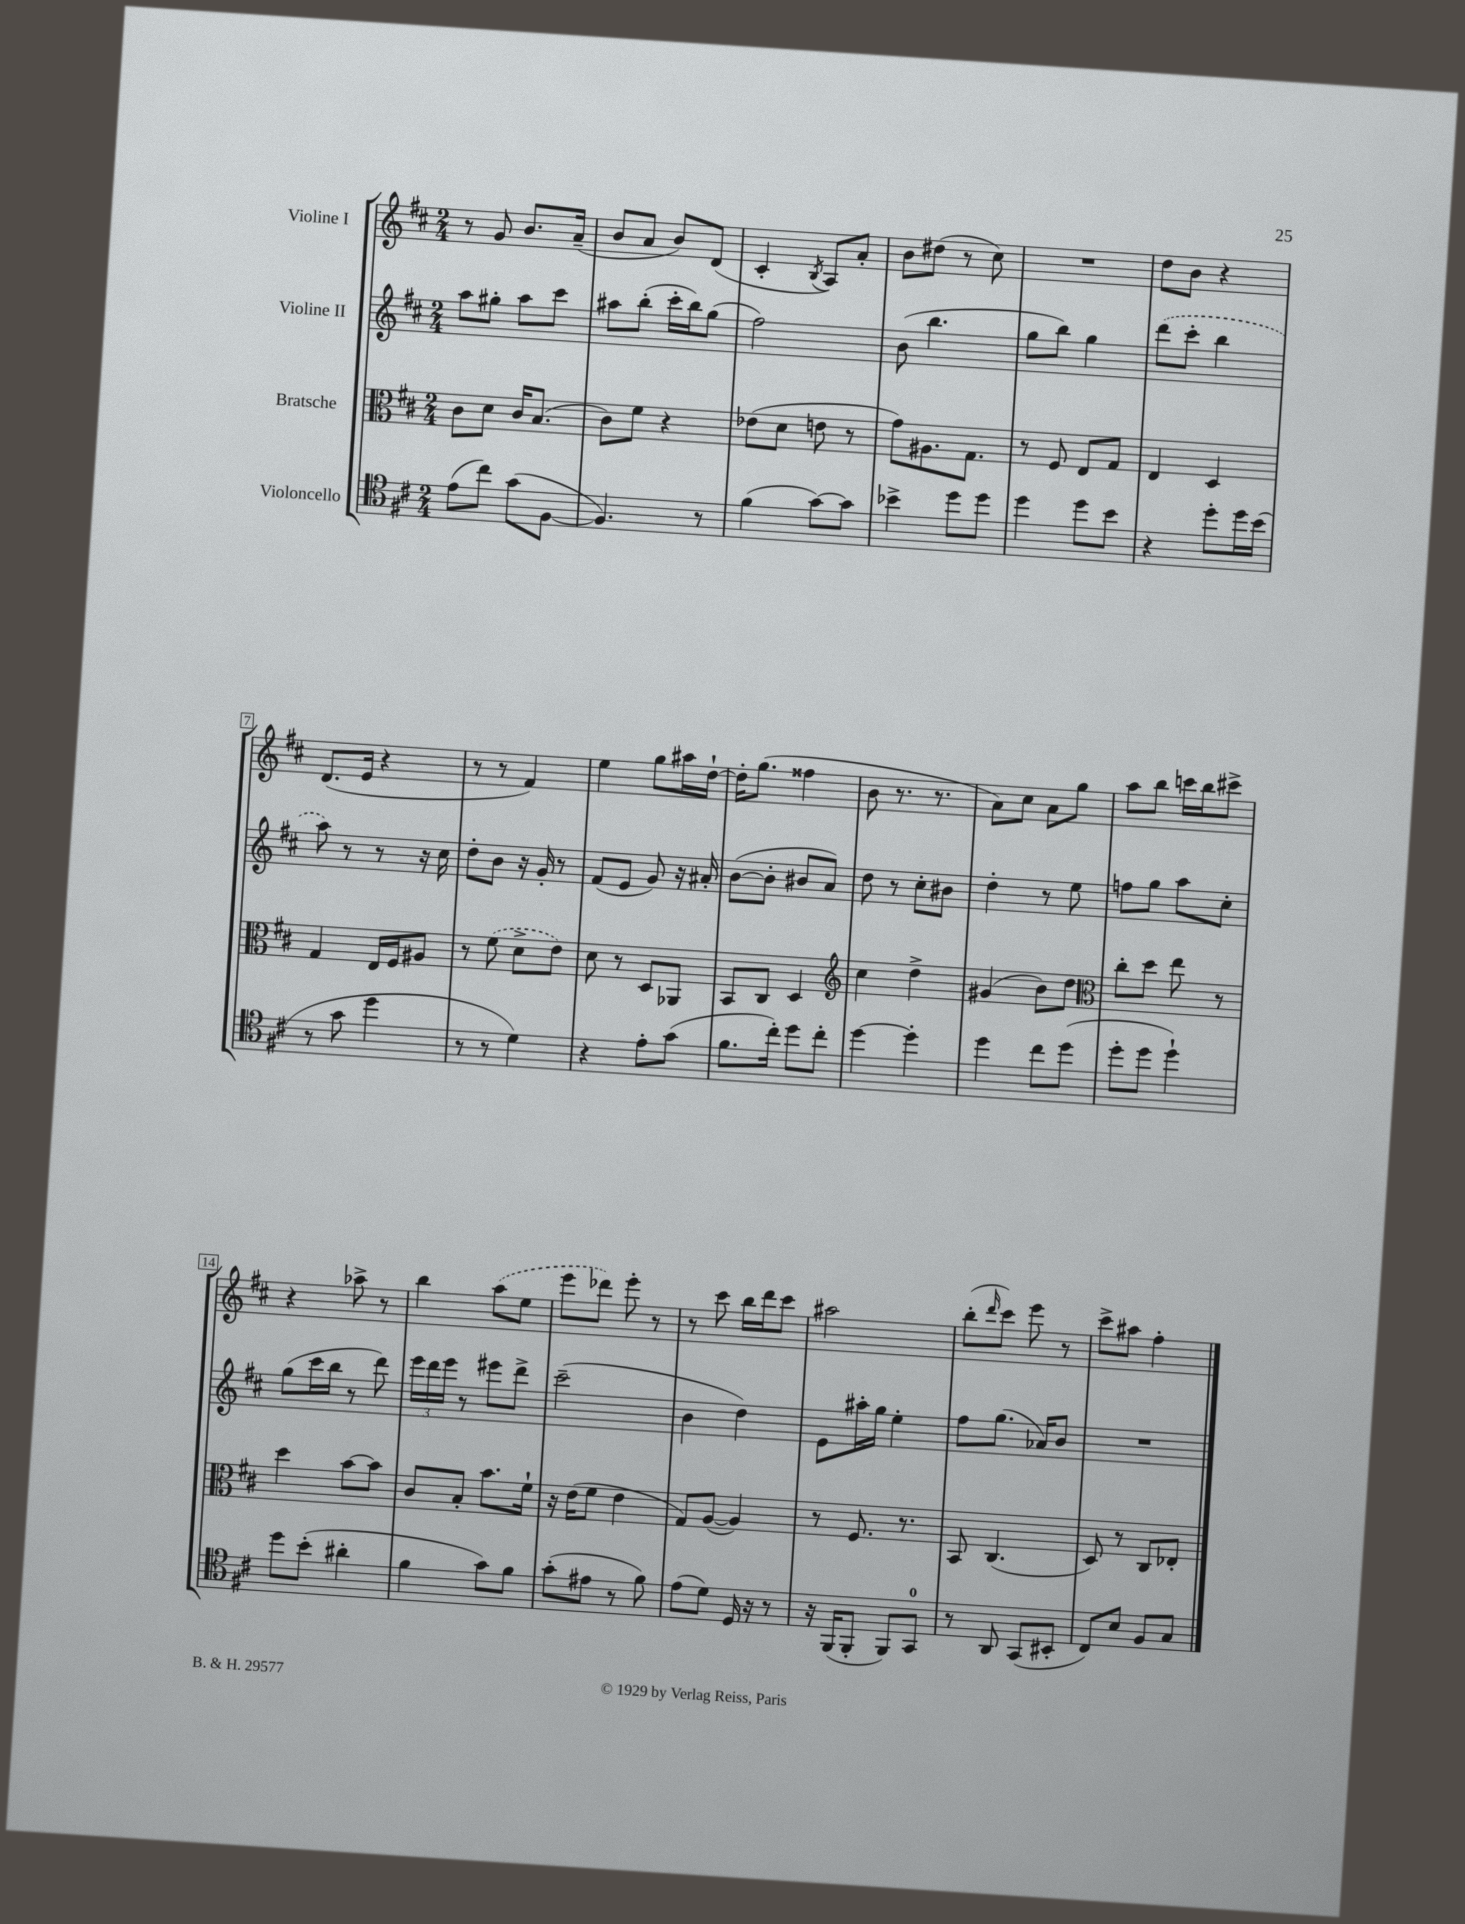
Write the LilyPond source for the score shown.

<<
\new StaffGroup <<
\new Staff = "s0" \with { instrumentName = "Violine I" } {
    \clef treble \key d \major \numericTimeSignature \time 2/4
    r8 g'8 b'8. a'16--( |
    b'8 a'8 b'8) d'8( |
    cis'4-. \acciaccatura { b8 } a8) a'8-. |
    b'8 dis''8( r8 cis''8) |
    R2 |
    d''8 b'8 r4 |
    d'8.( e'16 r4 |
    r8 r8 fis'4) |
    e''4 g''8 ais''16 d''16~-! |
    d''16-. g''8.( fisis''4 |
    b'8 r8. r8. |
    a'8) cis''8 a'8 g''8 |
    a''8 b''8 c'''16 b''16 cis'''8-> |
    r4 aes''8-> r8 |
    b''4 \once \slurDashed a''8( e''8 |
    e'''8 des'''8) e'''8-. r8 |
    r8 cis'''8 b''16 d'''16 cis'''8 |
    ais''2 |
    b''8-.( \grace { d'''16 } cis'''8) e'''8 r8 |
    cis'''8-> ais''8 fis''4-. \bar "|." |
}
\new Staff = "s1" \with { instrumentName = "Violine II" } {
    \clef treble \key d \major \numericTimeSignature \time 2/4
    a''8 gis''8-. a''8 cis'''8 |
    ais''8 b''8-.( cis'''16-. b''16) g''8( |
    fis''2) |
    b'8( b''4. |
    g''8 b''8) g''4 |
    \once \slurDashed d'''8( cis'''8-. b''4 |
    a''8) r8 r8 r16 cis''16 |
    d''8-. b'8 r16 g'16-. r8 |
    fis'8( e'8 g'8) r16 ais'16-. |
    b'8~( b'8-. bis'8 a'8) |
    d''8 r8 cis''8-. bis'8 |
    d''4-. r8 e''8 |
    f''8 g''8 a''8 cis''8-. |
    g''8( cis'''16 b''16 r8 d'''8) |
    \tuplet 3/2 { e'''16 d'''16 e'''16 } r8 eis'''8 d'''8-> |
    cis'''2--( |
    b'4 d''4) |
    e'8 ais''16-. g''16 e''4-. |
    fis''8 g''8.( aes'16) b'8 |
    R2 \bar "|." |
}
\new Staff = "s2" \with { instrumentName = "Bratsche" } {
    \clef alto \key d \major \numericTimeSignature \time 2/4
    cis'8 d'8 cis'16 b8.( |
    cis'8) fis'8 r4 |
    ees'8( d'8 e'8 r8 |
    g'8) ais8. g8. |
    r8 fis8 e8 g8 |
    e4 d4 |
    g4 e16 fis16 ais8 |
    r8 \once \slurDashed fis'8( d'8-> e'8) |
    d'8 r8 d8 aes,8 |
    b,8 cis8 d4 |
    \clef treble cis''4 d''4-> |
    gis'4( b'8) d''8 |
    \clef alto cis''8-. d''8 e''8 r8 |
    d''4 b'8~ b'8 |
    cis'8 b8-. b'8. fis'16-! |
    r16 e'16( fis'8 e'4 |
    g8) a8~( a4) |
    r8 fis8. r8. |
    b,8 cis4.( |
    d8) r8 cis8 ees8-. \bar "|." |
}
\new Staff = "s3" \with { instrumentName = "Violoncello" } {
    \clef tenor \key d \major \numericTimeSignature \time 2/4
    e'8( cis''8) g'8( fis8~ |
    fis4.) r8 |
    fis'4( g'8~) g'8 |
    bes'4-> d''8 d''8 |
    d''4 d''8 b'8 |
    r4 d''8-. d''16 b'16( |
    r8 g'8 d''4 |
    r8 r8 d'4) |
    r4 e'8-. g'8( |
    fis'8. cis''16-.) d''8 cis''8-. |
    d''4~ d''4-. |
    d''4 cis''8 d''8( |
    d''8-. d''8 d''4-!) |
    d''8 b'8-.( ais'4-. |
    fis'4 g'8) fis'8 |
    g'8-.( eis'8 r8 fis'8) |
    e'8( d'8) d16 r16 r8 |
    r16 fis,16( fis,8-. fis,8) g,8-0 |
    r8 a,8 g,8( bis,8-. |
    cis8) b8 fis8 g8 \bar "|." |
}
>>
>>
\layout { \context { \Score \override BarNumber.stencil = #(make-stencil-boxer 0.1 0.3 ly:text-interface::print) } }
